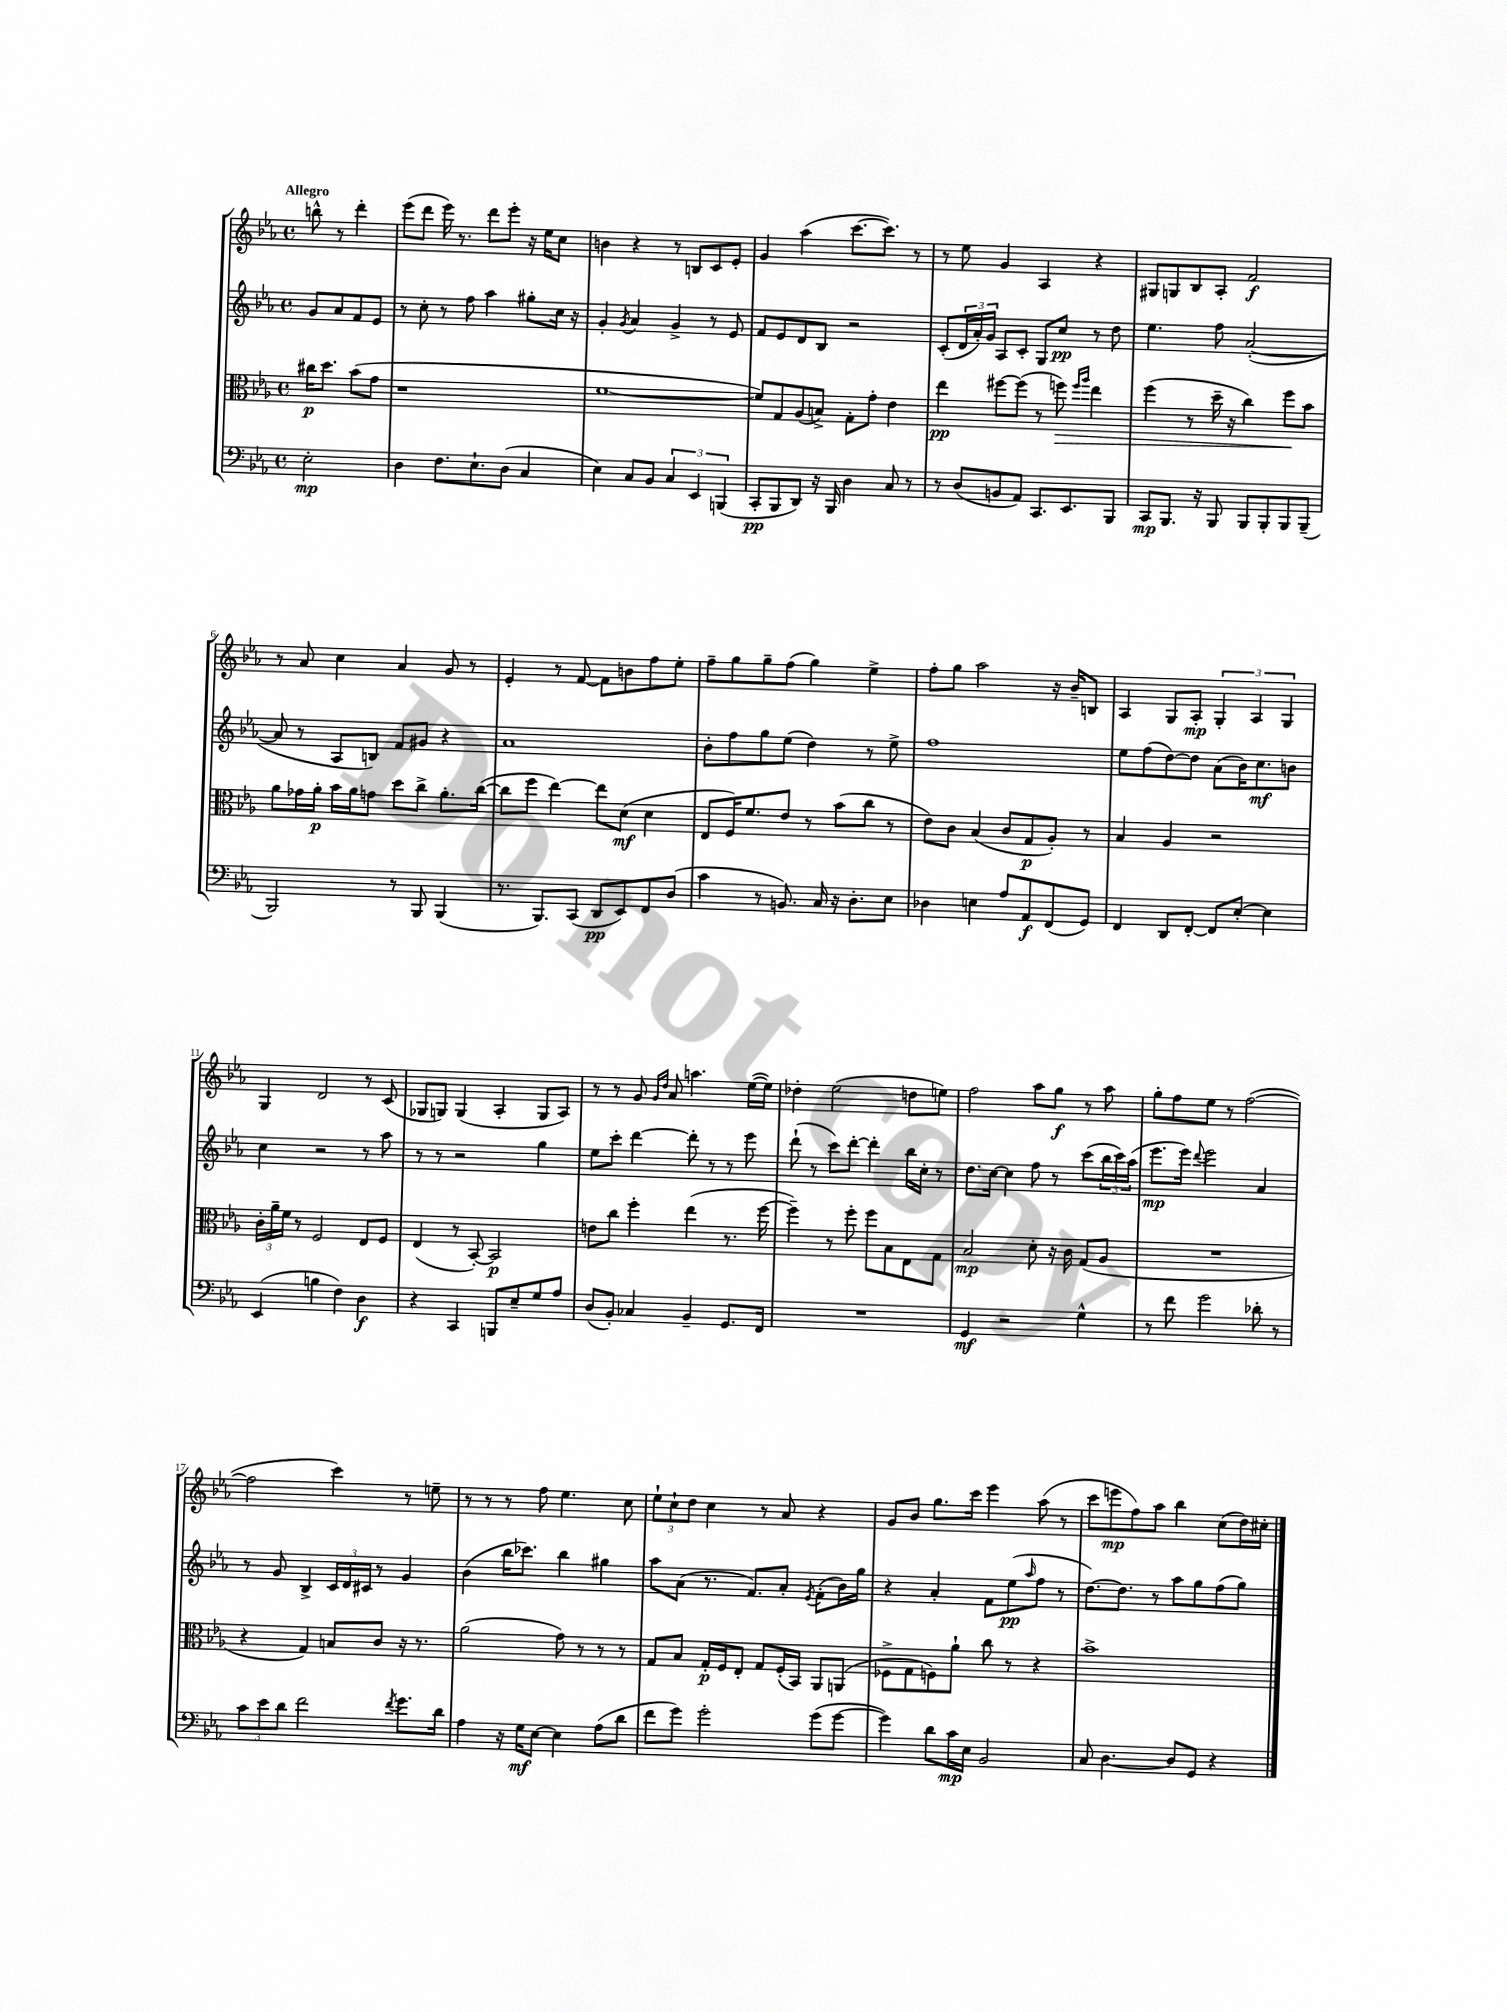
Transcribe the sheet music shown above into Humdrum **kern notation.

**kern	**dynam	**kern	**dynam	**kern	**dynam	**kern	**dynam
*part4	*part4	*part3	*part3	*part2	*part2	*part1	*part1
*staff4	*staff4	*staff3	*staff3	*staff2	*staff2	*staff1	*staff1
*clefF4	*	*clefC3	*	*clefG2	*	*clefG2	*
*k[b-e-a-]	*	*k[b-e-a-]	*	*k[b-e-a-]	*	*k[b-e-a-]	*
*M4/4	*	*M4/4	*	*M4/4	*	*M4/4	*
*met(c)	*	*met(c)	*	*met(c)	*	*met(c)	*
=	=	=	=	=	=	=	=
!	!	!	!	!	!	!LO:TX:a:B:t=Allegro	!
2E-'\	mp	16cc#X\KL	p	8g/L	.	8bbn^^\	.
.	.	8.dd\J	.	.	.	.	.
.	.	.	.	8a-/	.	8r	.
.	.	(8b-\L	.	8f/	.	4ddd'\	.
.	.	8g\J	.	8e-/J	.	.	.
=1	=1	=1	=1	=1	=1	=1	=1
4D\	.	1r	.	8r	.	(8eee-\L	.
.	.	.	.	8cc'\	.	8ddd\J	.
8.F\L	.	.	.	8r	.	16eee-\)	.
.	.	.	.	.	.	8.r	.
.	.	.	.	8ff\	.	.	.
8.E-`\	.	.	.	.	.	.	.
.	.	.	.	4aa-\	.	8ddd\L	.
(8D\J	.	.	.	.	.	8eee-'\J	.
4C/	.	.	.	8gg#X'\L	.	16r	.
.	.	.	.	.	.	16ee-\KL	.
.	.	.	.	16cc\Jk	.	8cc\J	.
.	.	.	.	16r	.	.	.
=2	=2	=2	=2	=2	=2	=2	=2
4E-\)	.	[1f	.	4g'/	.	4bn\	.
.	.	.	.	8qg/	.	.	.
8C/L	.	.	.	4a-/	.	4r	.
8BB-/J	.	.	.	.	.	.	.
6C/	.	.	.	4g^/	.	8r	.
.	.	.	.	.	.	8Bn/L	.
6EE-/	.	.	.	.	.	.	.
.	.	.	.	8r	.	8c/	.
(6BBBn/	.	.	.	.	.	.	.
.	.	.	.	8e-/	.	8e-'/J	.
=3	=3	=3	=3	=3	=3	=3	=3
8CC'/L	pp	8f/L])	.	8f/L	.	4g/	.
8BBB-/	.	8G/	.	8e-/	.	.	.
8DD/J)	.	(8A-/	.	8d/	.	(4aa-\	.
16r	.	8Bn^/J)	.	8B-/J	.	.	.
16BBB-/	.	.	.	.	.	.	.
4D\	.	8G'\L	.	2r	.	[8.ccc\L	.
.	.	8g'\J	.	.	.	.	.
.	.	.	.	.	.	8.ccc\J])	.
8C/	.	4e-\	.	.	.	.	.
8r	.	.	.	.	.	8r	.
=4	=4	=4	=4	=4	=4	=4	=4
8r	.	4ee-\	pp	(8c'/L	.	8r	.
(8D/L	.	.	.	24d/L	.	8ee-\	.
.	.	.	.	24a-'/)	.	.	.
.	.	.	.	24g/JJ	.	.	.
8BBn/	.	[8ff#X\L	.	8A-/L	.	4g/	.
8AA-/J)	.	(8ff#\J]	.	8c'/J	.	.	.
8.CC/L	.	8r	.	8G/L	.	4A-/	.
!	!	!	!LO:HP:b	!	!	!	!
.	.	8ffn\)	>	8cc/J	pp	.	.
8.EE-/	.	.	.	.	.	.	.
.	.	16qqff/LL	.	.	.	.	.
.	.	16qqaa-/JJ	.	.	.	.	.
.	.	4ee-\	.	8r	.	4r	.
8BBB-/J	.	.	.	8dd\	.	.	.
=5	=5	=5	=5	=5	=5	=5	=5
8CC/L	mp	(4ff\	.	4.ee-\	.	8G#X/L	.
8.BBB-/J	.	.	.	.	.	8Gn/	.
.	.	8r	.	.	.	8B-/	.
16r	.	.	.	.	.	.	.
8BBB-/	.	16dd~\	.	8ff\	.	8A-'/J	.
.	.	16r	.	.	.	.	.
8BBB-/L	.	4cc\)	.	([2a-'/	.	2f/	f
8BBB-'/	.	.	.	.	.	.	.
8BBB-/	.	8ff\L	.	.	.	.	.
(8BBB-~/J	.	8b-\J	]	.	.	.	.
!!LO:LB:g=z
=6	=6	=6	=6	=6	=6	=6	=6
2BBB-/)	.	8a-\L	.	8a-/]	.	8r	.
.	.	16g-X\L	.	8r	.	8a-/	.
.	.	16a-'\JJ	p	.	.	.	.
.	.	16b-\LL	.	8A-/L	.	4cc\	.
.	.	16a-\J	.	.	.	.	.
.	.	8gn\J	.	8Bn/J)	.	.	.
8r	.	8dd\L	.	8f/L	.	4a-/	.
8BBB-/	.	8cc^\J	.	8g#X/J	.	.	.
(4BBB-/	.	8.a-'\L	.	4r	.	8g/	.
.	.	.	.	.	.	8r	.
.	.	([16cc\Jk	.	.	.	.	.
=7	=7	=7	=7	=7	=7	=7	=7
8.r	.	8cc\L]	.	1a-	.	4e-'/	.
.	.	8ff\J	.	.	.	.	.
8.BBB-/L)	.	.	.	.	.	.	.
.	.	[4ee-\)	.	.	.	8r	.
(8CC/J	.	.	.	.	.	[8f/	.
8DD/L	pp	8ee-\L]	.	.	.	8f\L]	.
8EE-/)	.	(8d\J	mf	.	.	8bn\	.
8FF/	.	4d\	.	.	.	8ff\	.
(8D/J	.	.	.	.	.	8ee-'\J	.
=8	=8	=8	=8	=8	=8	=8	=8
4c\	.	8E-/L	.	8b-'\L	.	8ff~\L	.
.	.	16F/K)	.	8ff\	.	8gg\	.
.	.	8.f/	.	.	.	.	.
8r	.	.	.	8gg\	.	8gg~\	.
8.BBn/)	.	8e-/J	.	(8ee-\J	.	(8ff\J	.
.	.	8r	.	4dd\)	.	4gg\)	.
16C/	.	.	.	.	.	.	.
16r	.	(8b-\L	.	.	.	.	.
8.D'\L	.	.	.	.	.	.	.
.	.	8cc\J	.	8r	.	4ee-^\	.
8E-\J	.	8r	.	8ee-^\	.	.	.
=9	=9	=9	=9	=9	=9	=9	=9
4D-X\	.	8e-\L)	.	1ff	.	8ff'\L	.
.	.	8c\J	.	.	.	8gg\J	.
4En\	.	(4B-/	.	.	.	2aa-\	.
8A-/L	.	8c/L	.	.	.	.	.
8AA-/	f	8G/	p	.	.	.	.
(8FF/	.	8A-'/J)	.	.	.	16r	.
.	.	.	.	.	.	16b-~/KL	.
8GG/J)	.	8r	.	.	.	8Bn/J	.
=10	=10	=10	=10	=10	=10	=10	=10
4FF/	.	4B-/	.	8ee-\L	.	4A-/	.
.	.	.	.	(8ff\	.	.	.
8DD/L	.	4A-/	.	[8dd\)	.	8G/L	.
[8FF'/J	.	.	.	8dd\J]	.	8A-'/J	mp
8FF/L]	.	2r	.	(8a-\L	.	6G'/	.
[8E-'/J	.	.	.	16b-\K)	.	.	.
.	.	.	.	.	.	6A-/	.
.	.	.	.	8.cc\	mf	.	.
4E-\]	.	.	.	.	.	.	.
.	.	.	.	.	.	6G/	.
.	.	.	.	8bn\J	.	.	.
!!LO:LB:g=z
=11	=11	=11	=11	=11	=11	=11	=11
(4EE-/	.	24c'\LL	.	4cc\	.	4G/	.
.	.	24a-~\	.	.	.	.	.
.	.	24f\JJ	.	.	.	.	.
.	.	8r	.	.	.	.	.
4Bn\	.	2F/	.	2r	.	2d/	.
4F\)	.	.	.	.	.	.	.
4D\	f	8E-/L	.	8r	.	8r	.
.	.	8F/J	.	8aa-\	.	(8c/	.
=12	=12	=12	=12	=12	=12	=12	=12
4r	.	(4E-/	.	8r	.	8G-X/L	.
.	.	.	.	8r	.	8Gn/J)	.
4CC/	.	8r	.	2r	.	(4G/	.
.	.	[8BB-'/)	.	.	.	.	.
8BBBn/L	.	2BB-/]	p	.	.	4A-'/	.
8E-~/	.	.	.	.	.	.	.
8G/	.	.	.	4gg\	.	8G/L	.
8A-/J	.	.	.	.	.	8A-/J)	.
=13	=13	=13	=13	=13	=13	=13	=13
(8D/L	.	8en\L	.	8ee-\L	.	8r	.
8BB-'/J)	.	8cc\J	.	8ccc'\J	.	8r	.
4C-X/	.	4ff'\	.	[4ddd\	.	8g/	.
.	.	.	.	.	.	16qqg/LL	.
.	.	.	.	.	.	16qqdd/JJ	.
.	.	.	.	.	.	8a-/	.
4BB-~/	.	(4ee-\	.	8ddd'\]	.	4.aan\	.
.	.	.	.	8r	.	.	.
8.GG/L	.	8.r	.	8r	.	.	.
.	.	.	.	8eee-\	.	([16ee-\LL	.
16FF/Jk	.	[16ff\	.	.	.	16ee-\JJ])	.
=14	=14	=14	=14	=14	=14	=14	=14
1r	.	4ff~\])	.	(8ddd`\	.	4dd-X'\	.
.	.	.	.	8r	.	.	.
.	.	8r	.	8ccc\L)	.	(2ee-\	.
.	.	8ff'\	.	[8ddd'\J	.	.	.
.	.	8ff\L	.	4ddd'\]	.	.	.
.	.	8B-\	.	.	.	.	.
.	.	8E-\	.	16bb-\LL	.	8ddn\L	.
.	.	.	.	16cc'\JJ	.	.	.
.	.	8G\J	.	8r	.	8een\J)	.
=15	=15	=15	=15	=15	=15	=15	=15
4GG/	mf	2B-/	mp	8.dd\L	.	2ff\	.
.	.	.	.	[16cc\Jk	.	.	.
2r	.	.	.	4cc\]	.	.	.
.	.	8d'\	.	8ff\	.	8aa-\L	.
.	.	16r	.	8r	.	8gg\J	f
.	.	16c\	.	.	.	.	.
4G^^\	.	(8G/L	.	(8ccc\L	.	8r	.
.	.	8A-/J	.	24bb-\L	.	8aa-\	.
.	.	.	.	24ccc\)	.	.	.
.	.	.	.	(24aa-\JJ	.	.	.
=16	=16	=16	=16	=16	=16	=16	=16
8r	.	1r	.	8.eee-\L	mp	8gg'\L	.
8f\	.	.	.	.	.	8ff\	.
.	.	.	.	16eee-\Jk)	.	.	.
.	.	.	.	8qqddd/	.	.	.
2g\	.	.	.	2eee-\	.	8ee-\J	.
.	.	.	.	.	.	8r	.
.	.	.	.	.	.	([2ff\	.
8d-X'\	.	.	.	4a-/	.	.	.
8r	.	.	.	.	.	.	.
!!LO:LB:g=z
=17	=17	=17	=17	=17	=17	=17	=17
12c\L	.	4r	.	8r	.	2ff\]	.
12e-\	.	.	.	.	.	.	.
.	.	.	.	8g/	.	.	.
12d\J	.	.	.	.	.	.	.
2f\	.	4G/)	.	4B-^/	.	.	.
.	.	8Bn/L	.	24c/LL	.	4ccc\)	.
.	.	.	.	24d/	.	.	.
.	.	.	.	24c#X/JJ	.	.	.
.	.	8c/J	.	8r	.	.	.
8qf/	.	.	.	.	.	.	.
8.g\L	.	16r	.	4g/	.	8r	.
.	.	8.r	.	.	.	.	.
.	.	.	.	.	.	8een~\	.
16d\Jk	.	.	.	.	.	.	.
=18	=18	=18	=18	=18	=18	=18	=18
4A-\	.	(2a-\	.	(4b-\	.	8r	.
.	.	.	.	.	.	8r	.
16r	.	.	.	16bb-\KL	.	8r	.
16G\KL	mf	.	.	8.ccc-X\J)	.	.	.
[8E-\J	.	.	.	.	.	8ff\	.
4E-\]	.	8g\)	.	4bb-\	.	4.ee-\	.
.	.	8r	.	.	.	.	.
(8A-\L	.	8r	.	4gg#X\	.	.	.
8d\J	.	8r	.	.	.	8cc\	.
=19	=19	=19	=19	=19	=19	=19	=19
8f\L	.	8G/L	.	8aa-\L	.	12ee-`\L	.
.	.	.	.	.	.	12cc`\	.
8g\J)	.	8B-/J	.	(8a-\J	.	.	.
.	.	.	.	.	.	12dd\J	.
2g'\	.	16G'/LL	p	8.r	.	4cc\	.
.	.	16F/J	.	.	.	.	.
.	.	8E-'/J	.	.	.	.	.
.	.	.	.	8.f/L)	.	.	.
.	.	8G/L	.	.	.	8r	.
.	.	(16F'/L	.	8a-'/J	.	8a-/	.
.	.	16BB-/JJ)	.	.	.	.	.
.	.	.	.	8qe-/	.	.	.
(8g\L	.	8AA-/L	.	(8f'\L	.	4r	.
[8g\J	.	(8AAn/J	.	16b-\L)	.	.	.
.	.	.	.	16gg\JJ	.	.	.
=20	=20	=20	=20	=20	=20	=20	=20
4g\])	.	8F-X^\L	.	4r	.	8g/L	.
.	.	8G\	.	.	.	8b-/J	.
8d\L	.	8Fn\)	.	4a-'/	.	8.gg\L	.
16c\L	mp	8a-`\J	.	.	.	.	.
16E-\JJ	.	.	.	.	.	16ccc\Jk	.
2BB-/	.	8cc\	.	8f\L	.	4eee-\	.
.	.	8r	.	(8ee-\	pp	.	.
.	.	.	.	16qqaa-/	.	.	.
.	.	4r	.	8ff\J	.	(8aa-\	.
.	.	.	.	8r	.	8r	.
=21	=21	=21	=21	=21	=21	=21	=21
8C/	.	1b-^	.	[8.dd\L)	.	8ccc\L	.
[4.D\	.	.	.	.	.	8eeen\	mp
.	.	.	.	8.dd\J]	.	.	.
.	.	.	.	.	.	8ff\)	.
.	.	.	.	8r	.	8aa-\J	.
8D/L]	.	.	.	8aa-\L	.	4bb-\	.
8GG/J	.	.	.	8gg\	.	.	.
4r	.	.	.	(8ff\	.	(8cc\L	.
.	.	.	.	8gg\J)	.	16dd\L)	.
.	.	.	.	.	.	16cc#X'\JJ	.
==	==	==	==	==	==	==	==
*-	*-	*-	*-	*-	*-	*-	*-
